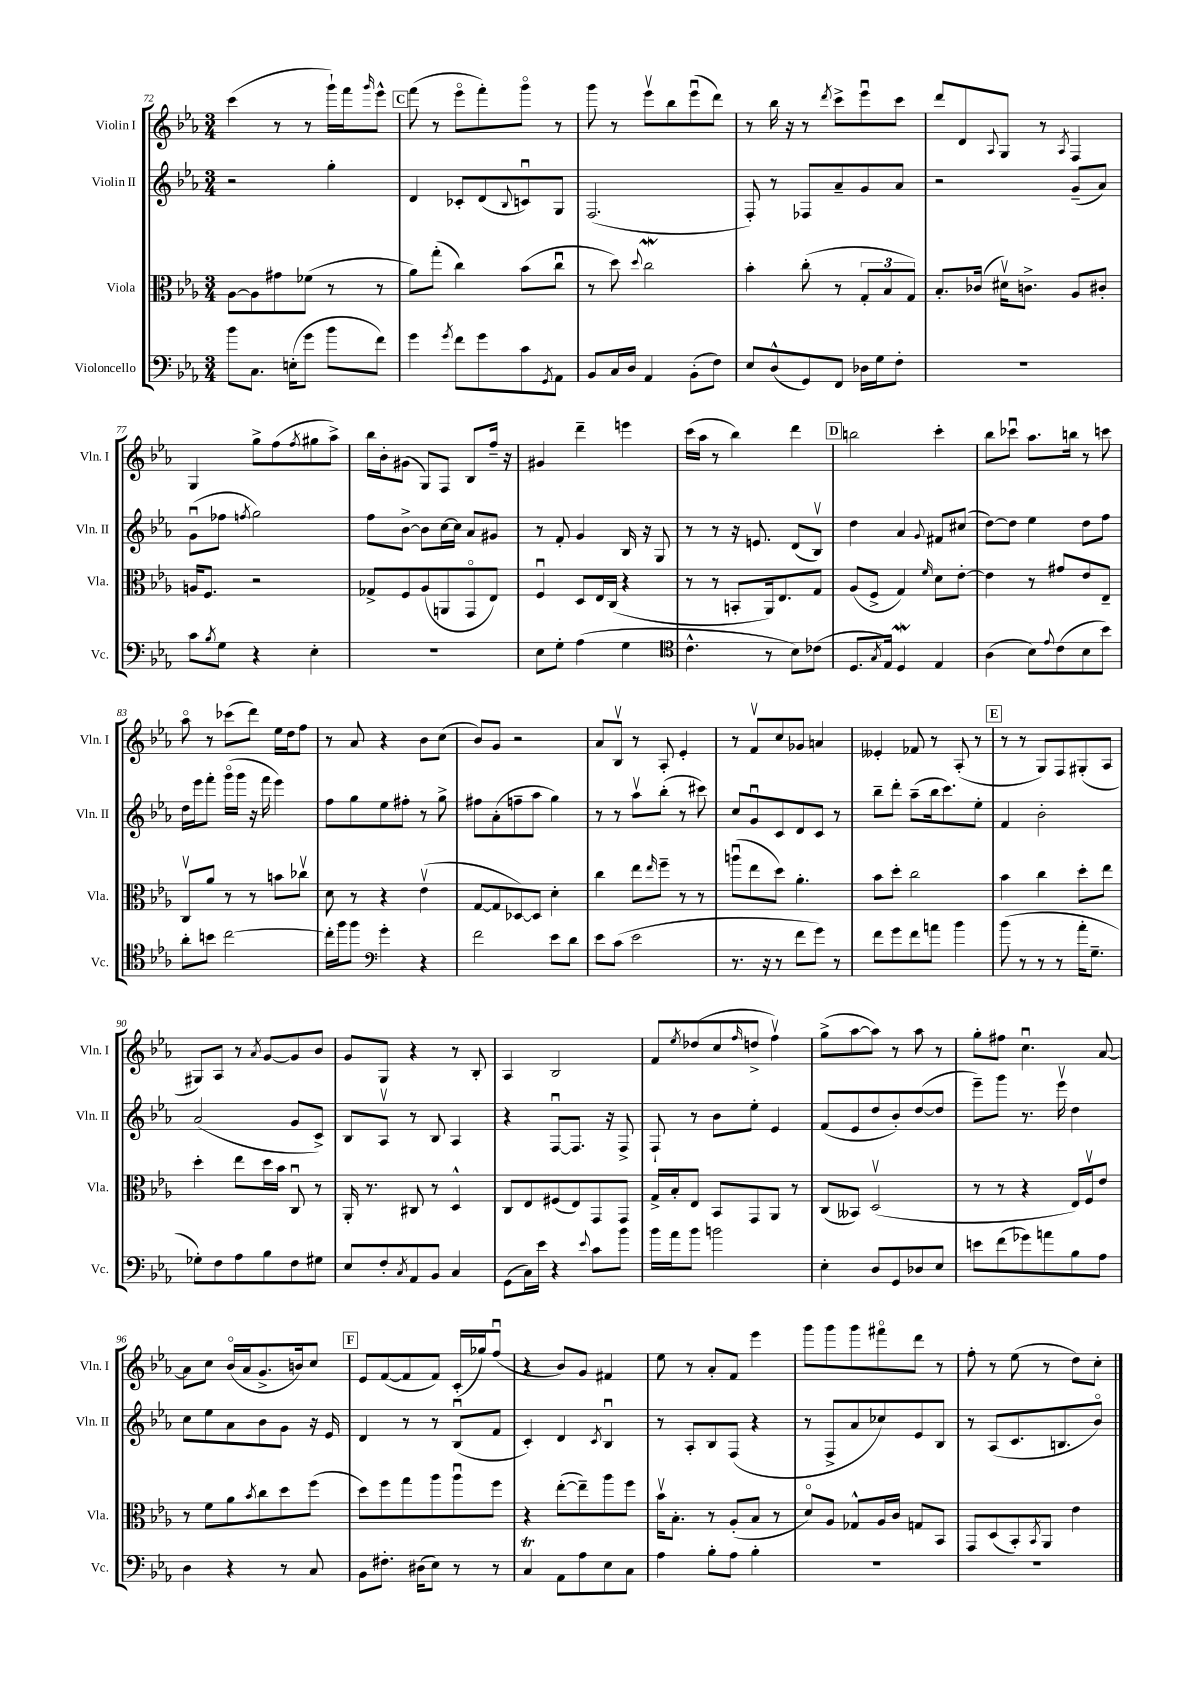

**kern	**kern	**kern	**kern
*part4	*part3	*part2	*part1
*staff4	*staff3	*staff2	*staff1
*I"Violoncello	*I"Viola	*I"Violin II	*I"Violin I
*I'Vc.	*I'Vla.	*I'Vln. II	*I'Vln. I
*clefF4	*clefC3	*clefG2	*clefG2
*k[b-e-a-]	*k[b-e-a-]	*k[b-e-a-]	*k[b-e-a-]
*M3/4	*M3/4	*M3/4	*M3/4
=72	=72	=72	=72
8b-\L	[8A-\L	2r	(4ccc\
8.C\J	8A-\]	.	.
.	8g#X\	.	8r
(16En'\KL	.	.	.
8g\J	(8f-X\J	.	8r
8b-\L	8r	4gg'\	16ggg`\LL)
.	.	.	16fff\J
.	.	.	16qqggg/
8f\J)	8r	.	8eee-^^\J
!!LO:REH:place=s1:t=C
=73	=73	=73	=73
4g\	8a-\L)	4d/	(8fff\
.	(8gg'\J	.	8r
8qg/	.	.	.
8f\L	4cc\)	8c-X'/L	8eee-\L
8g\	.	(8d/	8fff'\)
.	.	8qqB-/	.
8c\	(8b-\L	8cnu/)	8ggg\J
8qGG/	.	.	.
8AA-\J	8ccu\J	8G/J	8r
=74	=74	=74	=74
8BB-/L	8r	(2.F/	8ggg\
16C/L	8dd\)	.	8r
16D/JJ	.	.	.
.	8qqdd/	.	.
4AA-/	2ccW\	.	8eee-v\L
.	.	.	8bb-\
(8BB-'\L	.	.	(8eee-u\
8F\J)	.	.	8ddd\J)
=75	=75	=75	=75
8E-/L	4b-'\	8F'/)	8r
(8D^^/	.	8r	16bb-\
.	.	.	16r
8GG/)	(8cc'\	8F-X/L	8r
.	.	.	8qddd/
8FF/J	8r	8a-~/	8ccc^\L
16D-X\LL	12G'/L	8g/	8eee-u\
16G\J	.	.	.
.	12B-/	.	.
8F'\J	.	8a-/J	8ccc\J
.	12G/J)	.	.
=76	=76	=76	=76
2.r	8.B-'/L	2r	8ddd/L
.	.	.	8d/
.	(16c-X/Jk	.	.
.	.	.	8qqA-/
.	16d#Xv\KL)	.	8G/J
.	8.cn^\J	.	.
.	.	.	8r
.	.	.	8qA-/
.	8A-/L	(8g~/L	4F/
.	8c#X'/J	8a-/J)	.
!!LO:LB:g=z
=77	=77	=77	=77
8c\L	16An/KL	(8gu\L	4G/
.	8.F/J	.	.
8qB-/	.	.	.
8G\J	.	8ff-X\J	.
.	.	8qffn/	.
4r	2r	2gg\)	8gg^\L
.	.	.	(8ff\
.	.	.	8qff/
4E-'\	.	.	8gg#X\
.	.	.	8aa-^\J)
=78	=78	=78	=78
2.r	8G-X^/L	8ff\L	16bb-\LL
.	.	.	16b-'\J
.	8F/	[8b-^\J	(8g#X\J
.	(8A-/	8b-\L]	8G/L)
.	8AAn/	[16cc\L	8F/J
.	.	16cc\JJ]	.
.	8GG/	8a-/L	8B-/L
.	8E-/J)	8g#X/J	16ff~/Jk
.	.	.	16r
=79	=79	=79	=79
8E-\L	4Fu/	8r	4g#X/
8G'\J	.	8f'/	.
(4A-\	8D/L	4g/	4ddd~\
.	16E-/L	.	.
.	(16C/JJ	.	.
4G\	4r	16B-/	4eeen\
.	.	16r	.
.	.	8G/	.
=80	=80	=80	=80
*clefC4	*	*	*
4.c^^\	8r	8r	(16ccc\LL
.	.	.	16aa-\JJ
.	8r	8r	8r
.	8BBn'/L	16r	4bb-\)
.	.	8.en/	.
8r	16AA-/k)	.	.
.	8.E-/	.	.
8B-\L)	.	(8d/L	4ddd\
(8c-X\J	8G/J	8B-v/J)	.
!!LO:REH:place=s1:t=D
=81	=81	=81	=81
8.D/L	(8A-/L	4dd\	2bbn\
.	8F^/J	.	.
8qG/	.	.	.
16E-/Jk)	.	.	.
4DW/	4G/)	4a-/	.
.	16qqf/	8qqg/	.
4E-/	8d\L	8f#X/L	4ccc'\
.	[8e-'\J	(8cc#X/J	.
=82	=82	=82	=82
(4A-\	4e-\]	[8dd\L)	8bb-\L
.	.	8dd\J]	8ccc-Xu\J
8B-\L)	8r	4ee-\	8.aa-\L
8qqe-/	.	.	.
(8c\	8g#X/L	.	.
.	.	.	16bbn\Jk
8B-\	8e-/	8dd\L	8r
8b-\J)	8E-~/J	8ff\J	8cccn\
!!LO:LB:g=z
=83	=83	=83	=83
8a-'\L	8Cv/L	16dd\LL	8aa-\
.	.	16eee-\J	.
8bn\J	8a-/J	8fff'\J	8r
[2cc\	8r	(16ggg\LL	(8ccc-X\L
.	.	16ggg\JJ	.
.	8r	16r	8ddd\J)
.	.	16fff\	.
.	8bn\L	4eee-\)	16ee-\LL
.	.	.	16dd\J
.	8cc-Xv\J	.	8ff\J
=84	=84	=84	=84
16cc'\LL]	8d\	8ff\L	8r
16ff\J	.	.	.
8ff\J	8r	8gg\	8a-/
*clefF4	*	*	*
4g'\	4r	8ee-\	4r
.	.	8ff#X'\J	.
4r	(4e-v\	8r	8b-\L
.	.	8gg^\	(8cc\J
=85	=85	=85	=85
2f\	[8G/L	8ff#X\L	8b-/L)
.	8G/]	(8a-'\	8g/J
.	[8D-X/)	8ffn~\	2r
.	8D-/J]	8aa-\J	.
8e-\L	4d'\	4gg\)	.
8d\J	.	.	.
=86	=86	=86	=86
8e-\L	4cc\	8r	8a-/L
(8c\J	.	8r	8B-v/J
2e-\	8ee-\L	8aa-v\L	8r
.	16qqee-/	.	.
.	8ff~\J	(8bb-'\J	8A-'/
.	8r	8r	4e-'/
.	8r	8ccc#X\)	.
=87	=87	=87	=87
8.r	(8aanu\L	8cc/L	8r
.	8ee-\	8gu/	8fv/L
16r	.	.	.
8r	8dd\J)	8c/	8cc/
8f\L	4.a-'\	8d/	8g-X/J
8g\J)	.	8c/J	4an/
8r	.	8r	.
=88	=88	=88	=88
8f\L	8b-\L	8bb-~\L	4e--X'/
8g\	8dd'\J	8ddd'\J	.
8f\	2cc\	(8aa-~\L	8f-X/
8an\J	.	16bb-\k	8r
.	.	8.ccc\)	.
4b-\	.	.	(8A-'/
.	.	8ee-'\J	8r
!!LO:REH:place=s1:t=E
=89	=89	=89	=89
(8b-\	4b-\	4f/	8r
8r	.	.	8r
8r	4cc\	2b-'\	8G/L)
8r	.	.	8F/
16a-'\KL	8dd'\L	.	(8G#X'/
8.G~\J	.	.	.
.	8ee-\J	.	8A-/J
!!LO:LB:g=z
=90	=90	=90	=90
8G-X'\L)	4dd'\	(2a-/	8G#X/L)
8F\	.	.	8A-/J
8A-\	8ee-\L	.	8r
.	.	.	8qa-/
8B-\	16dd\L	.	[8g/L
.	16b-\JJ	.	.
8F\	8Cu/	8g/L	8g/]
8G#X\J	8r	8c^/J)	8b-/J
=91	=91	=91	=91
8E-/L	16AA-'/	8B-/L	8g/L
.	8.r	.	.
8F'/	.	8A-v/J	8G/J
8qC/	.	.	.
8AA-/	8C#X/	8r	4r
8BB-/J	8r	8B-/	.
4C/	4D^^/	4A-/	8r
.	.	.	8B-'/
=92	=92	=92	=92
(8GG\L	8C/L	4r	4A-/
16C\L)	8E-/	.	.
16e-\JJ	.	.	.
4r	(8F#X/	[8Fu/L	2B-/
.	8E-/)	8.F/J]	.
8qqe-/	.	.	.
8c\L	8GG/	.	.
.	.	16r	.
8b-\J	8GG/J	8F^/	.
=93	=93	=93	=93
16b-\LL	16G^/LL	8F`/	8f/L
16a-\J	16B-'/J	.	.
.	.	.	8qee-/
8b-\J	8E-/J	8r	(8dd-X/
2bn\	8BB-/L	8b-\L	8cc/
.	.	.	16qqff/
.	8GG/	8ee-'\J	8ddn^/J
.	8AA-/J	4e-/	4ffv\)
.	8r	.	.
=94	=94	=94	=94
4E-'\	(8C/L	(8f/L	(8gg^\L
.	8BB--X/J)	8e-/	[8aa-\
8D/L	(2Dv/	8dd/	8aa-\J])
8GG/	.	8b-'/)	8r
8D-X/	.	([8dd/	8aa-\
8E-/J	.	8dd/J]	8r
=95	=95	=95	=95
8en\L	8r	8eee-~\L)	8gg'\L
(8f\	8r	8ggg\J	8ff#X\J
8g-X\)	4r	8.r	4.ccu\
8an\	.	.	.
.	.	16eee-v\	.
8B-\	16E-/LL)	4dd\	.
.	16Fv/J	.	.
8A-\J	8e-/J	.	[8a-/
!!LO:LB:g=z
=96	=96	=96	=96
4D\	8r	8cc\L	8a-\L]
.	8f\L	8ee-\	8cc\J
4r	8a-\	8a-\	(16b-/LL
.	.	.	16a-/J
.	8qb-/	.	.
.	8cc\	8b-\	8.g^/
8r	8dd\	8g\J	.
.	.	.	16bn/k)
8C/	(8ff\J	16r	8cc/J
.	.	16e-/	.
!!LO:REH:place=s1:t=F
=97	=97	=97	=97
8BB-\L	8dd\L)	4d/	8e-/L
8.F#X'\J	8ff\	.	([8f/
.	8gg\	8r	8f/]
(16D#X\KL	.	.	.
8E-\J)	8aa-\	8r	8f/J)
8r	8aa-u\	(8B-u/L	(16c'/LL
.	.	.	16gg-X/J)
8r	8ff\J	8f/J	(8ffu/J
=98	=98	=98	=98
4CT/	4r	4c'/)	4r
8AA-\L	([8ee-'\L	4d/	8b-/L)
8A-\	8ee-~\])	.	8g/J
.	.	8qc/	.
8E-\	8aa-\	4B-u/	4f#X/
8C\J	8ff\J	.	.
=99	=99	=99	=99
4A-\	16b-v\KL	8r	8ee-\
.	8.B-'\J	.	.
.	.	8A-'/L	8r
8B-'\L	8r	8B-/	8a-'/L
8A-\J	(8A-'/L	(8F/J	8f/J
4B-'\	8B-/J	4r	4eee-\
.	8r	.	.
=100	=100	=100	=100
2.r	8d/L)	8r	8ggg\L
.	8A-/J	8F^/L	8ggg\
.	8G-X^^/L	8a-/	8ggg\
.	16A-/L	8cc-X/)	8fff#X\
.	16c/JJ	.	.
.	8Gn/L	8e-/	8ddd\J
.	8BB-/J	8B-/J	8r
=101	=101	=101	=101
2.r	8GG/L	8r	8ff'\
.	(8D/	(8A-/L	8r
.	8BB-'/)	8.c/	(8ee-\
.	8qBB-/	.	.
.	8AA-/J	.	8r
.	.	8.Bn/	.
.	4e-\	.	8dd\L)
.	.	8b-/J)	8cc'\J
==	==	==	==
*-	*-	*-	*-
